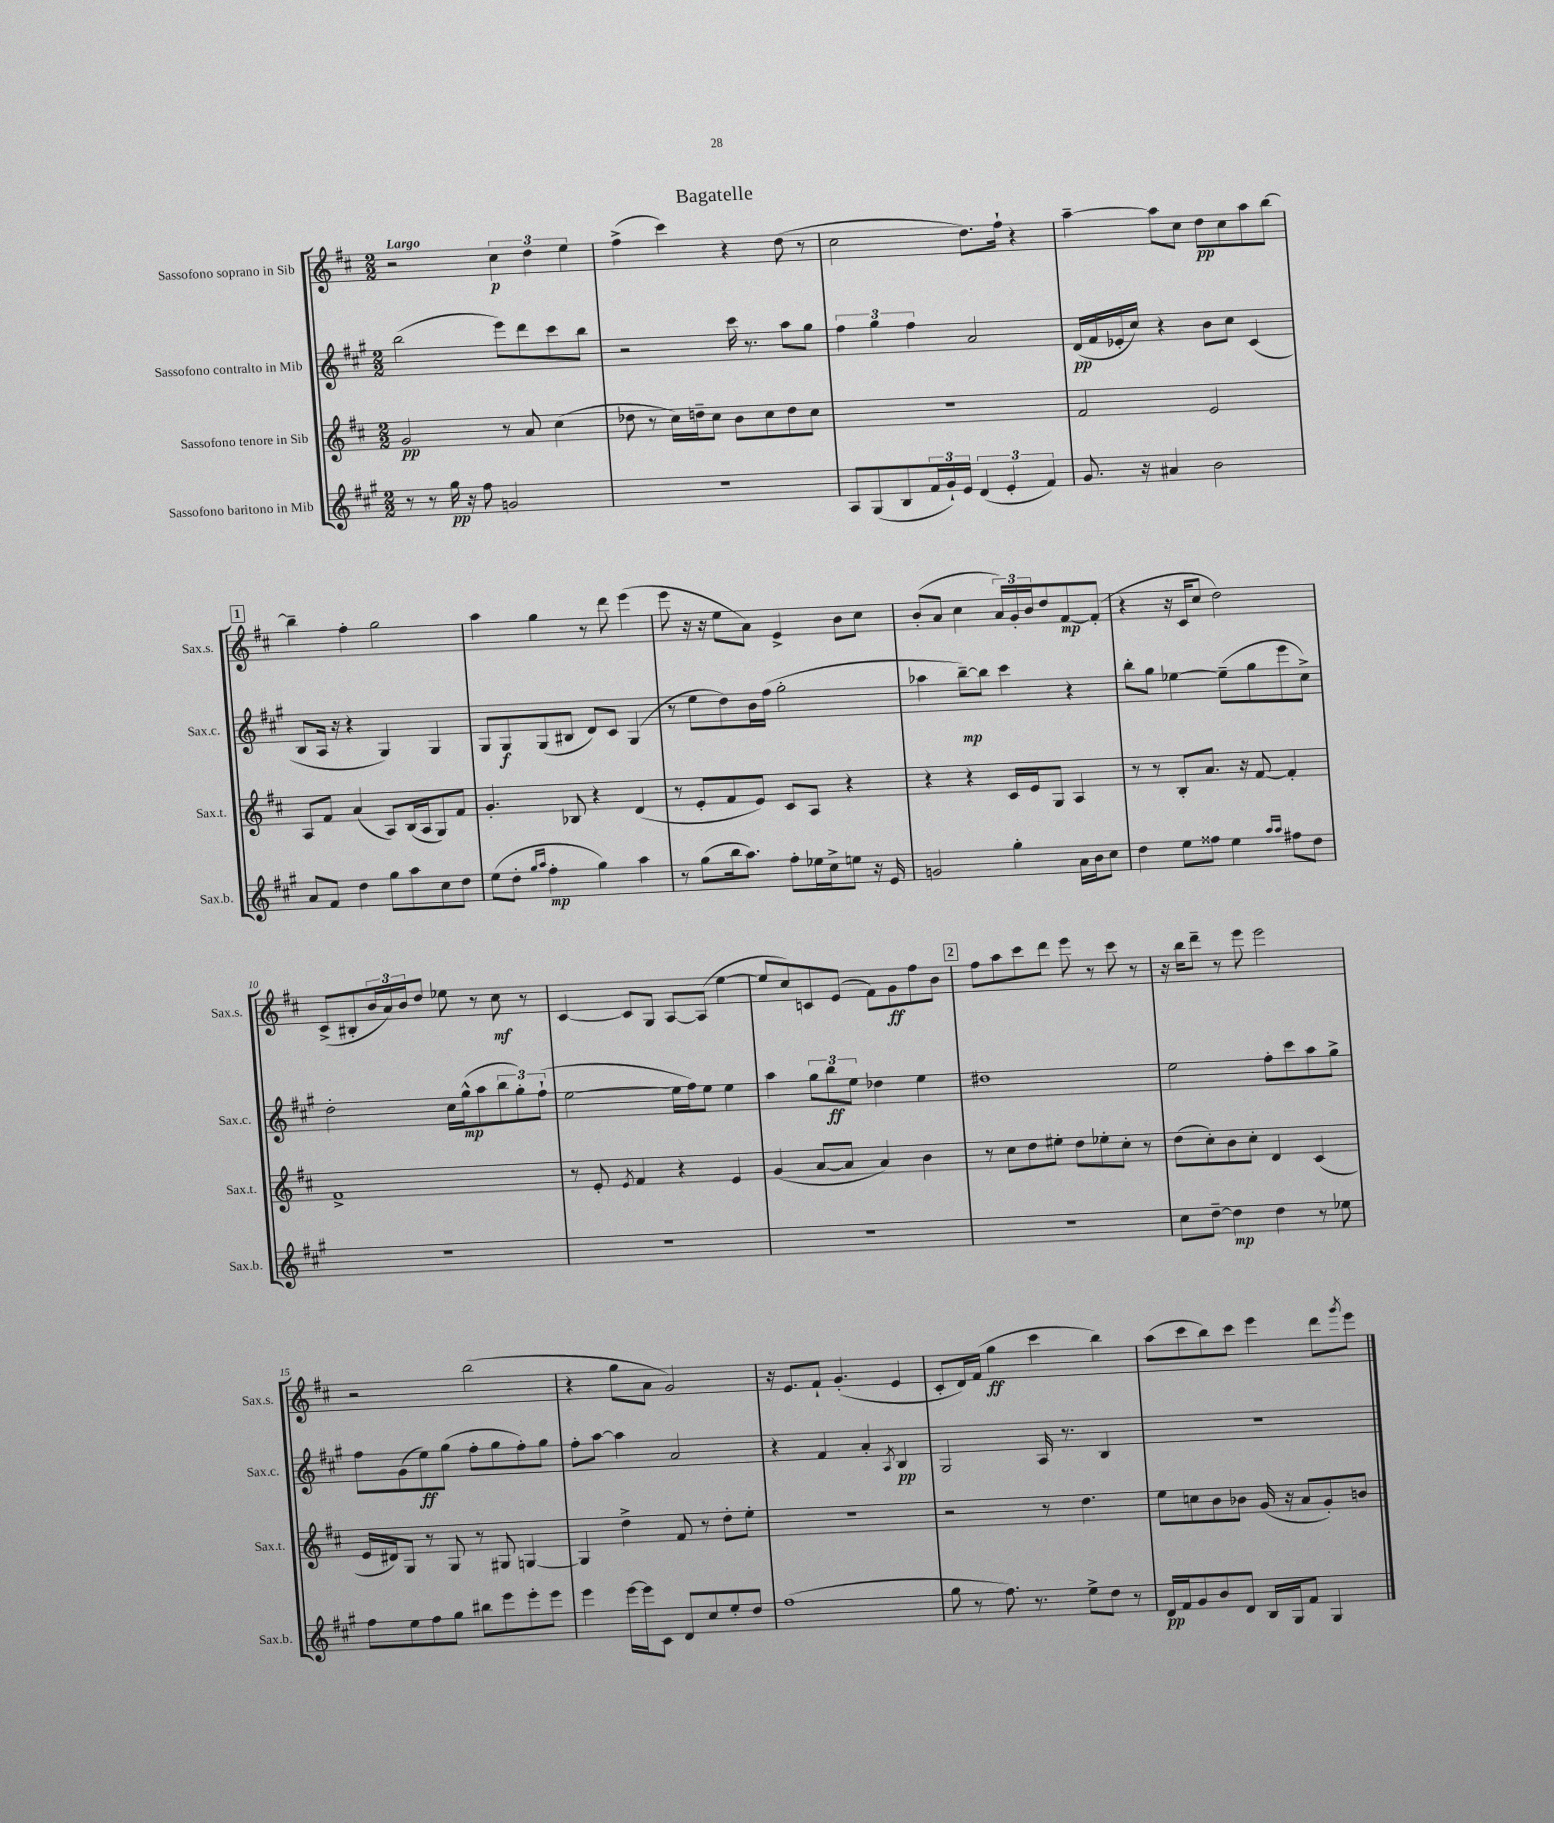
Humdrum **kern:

**kern	**dynam	**kern	**dynam	**kern	**dynam	**kern	**dynam
*part4	*part4	*part3	*part3	*part2	*part2	*part1	*part1
*staff4	*staff4	*staff3	*staff3	*staff2	*staff2	*staff1	*staff1
*I"Sassofono baritono in Mib	*	*I"Sassofono tenore in Sib	*	*I"Sassofono contralto in Mib	*	*I"Sassofono soprano in Sib	*
*I'Sax.b.	*	*I'Sax.t.	*	*I'Sax.c.	*	*I'Sax.s.	*
*clefG2	*	*clefG2	*	*clefG2	*	*clefG2	*
*k[f#c#g#]	*	*k[f#c#]	*	*k[f#c#g#]	*	*k[f#c#]	*
*M2/2	*	*M2/2	*	*M2/2	*	*M2/2	*
=1	=1	=1	=1	=1	=1	=1	=1
!	!	!	!	!	!	!LO:TX:a:B:t=Largo	!
8r	.	2g/	pp	(2bb\	.	2r	.
8r	.	.	.	.	.	.	.
16gg#\	pp	.	.	.	.	.	.
16r	.	.	.	.	.	.	.
8ff#\	.	.	.	.	.	.	.
2gn/	.	8r	.	8eee\L)	.	6cc#\	p
.	.	8a/	.	8ddd\	.	.	.
.	.	.	.	.	.	6dd\	.
.	.	(4cc#\	.	8ccc#\	.	.	.
.	.	.	.	.	.	6ee\	.
.	.	.	.	8bb\J	.	.	.
=2	=2	=2	=2	=2	=2	=2	=2
1r	.	8dd-X\	.	2r	.	(4ff#^\	.
.	.	8r	.	.	.	.	.
.	.	16cc#\LL)	.	.	.	4ccc#\)	.
.	.	16ddn~\J	.	.	.	.	.
.	.	8cc#\J	.	.	.	.	.
.	.	8b\L	.	16ccc#\	.	4r	.
.	.	.	.	8.r	.	.	.
.	.	8cc#\	.	.	.	.	.
.	.	8dd\	.	8aa\L	.	(8dd\	.
.	.	8cc#\J	.	8gg#\J	.	8r	.
=3	=3	=3	=3	=3	=3	=3	=3
8A/L	.	1r	.	6ff#\	.	2cc#\	.
(8G#/	.	.	.	.	.	.	.
.	.	.	.	6gg#\	.	.	.
8B/	.	.	.	.	.	.	.
.	.	.	.	6ff#\	.	.	.
24f#/L	.	.	.	.	.	.	.
24g#`/)	.	.	.	.	.	.	.
24e/JJ	.	.	.	.	.	.	.
(6d/	.	.	.	2a/	.	8.dd\L)	.
6e'/	.	.	.	.	.	.	.
.	.	.	.	.	.	16ff#`\Jk	.
.	.	.	.	.	.	4r	.
6f#/)	.	.	.	.	.	.	.
=4	=4	=4	=4	=4	=4	=4	=4
8.g#/	.	2f#/	.	(16d/LL	pp	[4aa~\	.
.	.	.	.	16f#/	.	.	.
.	.	.	.	16e-X'/	.	.	.
16r	.	.	.	16cc#/JJ)	.	.	.
4a#X/	.	.	.	4r	.	8aa\L]	.
.	.	.	.	.	.	8cc#\J	.
2b\	.	2e/	.	8b\L	.	8dd\L	pp
.	.	.	.	8cc#\J	.	8cc#\	.
.	.	.	.	(4c#/	.	8aa\	.
.	.	.	.	.	.	[8bb\J	.
!!LO:LB:g=z
!!LO:REH:place=s1:t=1
=5	=5	=5	=5	=5	=5	=5	=5
8a/L	.	8A/L	.	8B/L	.	4bb~\]	.
8f#/J	.	8f#/J	.	16A/Jk	.	.	.
.	.	.	.	16r	.	.	.
4dd\	.	(4a/	.	4r	.	4ff#'\	.
8gg#\L	.	8A/L)	.	4G#/)	.	2gg\	.
8aa\	.	(16B/L	.	.	.	.	.
.	.	16A/J	.	.	.	.	.
8cc#\	.	8G/)	.	4G#/	.	.	.
8dd\J	.	8f#/J	.	.	.	.	.
=6	=6	=6	=6	=6	=6	=6	=6
(8ee\L	.	4.g'/	.	8G#/L	.	4aa\	.
8dd'\J	.	.	.	8G#/	f	.	.
16qqgg#/LL	.	.	.	.	.	.	.
16qqaa/JJ	.	.	.	.	.	.	.
4ff#'\	mp	.	.	(8G#/	.	4gg\	.
.	.	8B-X/	.	8B#X/J	.	.	.
4gg#\)	.	4r	.	8d/L)	.	8r	.
.	.	.	.	8c#/J	.	8ddd\	.
4aa\	.	(4d/	.	(4G#/	.	(4eee\	.
=7	=7	=7	=7	=7	=7	=7	=7
8r	.	8r	.	8r	.	8eee\	.
(8gg#\L	.	8e'/L	.	8ee\L	.	16r	.
.	.	.	.	.	.	16r	.
16bb\k	.	8f#/	.	8dd\)	.	8ee\L	.
8.aa\J)	.	.	.	.	.	.	.
.	.	8e/J)	.	16b\L	.	8a\J)	.
.	.	.	.	(16ff#\JJ	.	.	.
8ff#'\L	.	8c#/L	.	2gg#'\	.	4e^/	.
16ee-X\L	.	8A/J	.	.	.	.	.
16cc#^\J	.	.	.	.	.	.	.
8een\J	.	4r	.	.	.	8b\L	.
16r	.	.	.	.	.	8cc#\J	.
16e/	.	.	.	.	.	.	.
=8	=8	=8	=8	=8	=8	=8	=8
2gn/	.	4r	.	4aa-X\	.	(8b'/L	.
.	.	.	.	.	.	8a/J	.
.	.	4r	.	[8bb~\L)	mp	4cc#\	.
.	.	.	.	8bb\J]	.	.	.
4gg#'\	.	16c#/LL	.	4ccc#\	.	24a/LL)	.
.	.	.	.	.	.	24g'/	.
.	.	16e/J	.	.	.	.	.
.	.	.	.	.	.	24b/J	.
.	.	8G/J	.	.	.	8dd/	.
16a\LL	.	4A/	.	4r	.	[8f#/	mp
16b\J	.	.	.	.	.	.	.
8cc#\J	.	.	.	.	.	(8f#'/J]	.
=9	=9	=9	=9	=9	=9	=9	=9
4dd\	.	8r	.	8bb'\L	.	4r	.
.	.	8r	.	8gg#\J	.	.	.
8ee\L	.	8B'/L	.	[4ee-X\	.	16r	.
.	.	.	.	.	.	16c#/KL	.
8ff##X\J	.	8.a/J	.	.	.	8cc#/J	.
4ee\	.	.	.	(8ee-~\L]	.	2dd\)	.
.	.	16r	.	.	.	.	.
.	.	[8f#/	.	8gg#\	.	.	.
16qqaa/LL	.	.	.	.	.	.	.
16qqaa/JJ	.	.	.	.	.	.	.
8ff#X\L	.	4f#'/]	.	8eee\	.	.	.
8dd\J	.	.	.	8cc#^\J)	.	.	.
!!LO:LB:g=z
=10	=10	=10	=10	=10	=10	=10	=10
1r	.	1f#^	.	2dd'\	.	(8c#^/L	.
.	.	.	.	.	.	8B#X'/	.
.	.	.	.	.	.	24b/L	.
.	.	.	.	.	.	24a/)	.
.	.	.	.	.	.	24b/J	.
.	.	.	.	.	.	8dd/J	.
.	.	.	.	16cc#\LL	.	8ee-X\	.
.	.	.	.	(16gg#^^\J	mp	.	.
.	.	.	.	8aa\	.	8r	.
.	.	.	.	12bb\	.	8cc#\	mf
.	.	.	.	12gg#'\)	.	.	.
.	.	.	.	.	.	8r	.
.	.	.	.	(12ff#`\J	.	.	.
=11	=11	=11	=11	=11	=11	=11	=11
1r	.	8r	.	[2ee\	.	[4c#/	.
.	.	8e'/	.	.	.	.	.
.	.	8qe/	.	.	.	.	.
.	.	4f#/	.	.	.	8c#/L]	.
.	.	.	.	.	.	8G/J	.
.	.	4r	.	16ee\LL]	.	[8A/L	.
.	.	.	.	16ff#\J)	.	.	.
.	.	.	.	8ee\J	.	(8A/J]	.
.	.	4e/	.	4ee\	.	[4ee\	.
=12	=12	=12	=12	=12	=12	=12	=12
1r	.	(4g/	.	4aa\	.	8ee/L]	.
.	.	.	.	.	.	8cc#/)	.
.	.	[8a/L	.	12gg#\L	.	8cn/	.
.	.	.	.	12bb\	ff	.	.
.	.	8a/J]	.	.	.	(8e/J	.
.	.	.	.	12ee\J	.	.	.
.	.	4a/)	.	4dd-X\	.	8f#\L)	.
.	.	.	.	.	.	8g\	ff
.	.	4b\	.	4ee\	.	8ff#\	.
.	.	.	.	.	.	8b\J	.
!!LO:REH:place=s1:t=2
=13	=13	=13	=13	=13	=13	=13	=13
1r	.	8r	.	1dd#X	.	8ff#\L	.
.	.	8cc#\L	.	.	.	8aa\	.
.	.	8dd\	.	.	.	8ccc#\	.
.	.	8ee#X'\J	.	.	.	8ddd\J	.
.	.	8dd\L	.	.	.	8eee\	.
.	.	8ee-X'\	.	.	.	8r	.
.	.	8cc#'\J	.	.	.	8ccc#\	.
.	.	8r	.	.	.	8r	.
=14	=14	=14	=14	=14	=14	=14	=14
8cc#\L	.	(8dd\L	.	2ee\	.	16r	.
.	.	.	.	.	.	16bb\KL	.
[8dd~\J	.	8cc#'\)	.	.	.	8ddd~\J	.
4dd\]	mp	8b\	.	.	.	8r	.
.	.	8cc#'\J	.	.	.	8eee\	.
4dd\	.	4d/	.	8ff#'\L	.	2eee\	.
.	.	.	.	8ccc#\	.	.	.
8r	.	(4c#/	.	8aa\	.	.	.
8ee-X\	.	.	.	8gg#^\J	.	.	.
!!LO:LB:g=z
=15	=15	=15	=15	=15	=15	=15	=15
8ff#\L	.	16e/LL	.	8ff#\L	.	2r	.
.	.	16d#X/J)	.	.	.	.	.
8ee\	.	8G/J	.	(8g#\	.	.	.
8ff#\	.	8r	.	8ee\)	ff	.	.
8gg#\J	.	8G/	.	(8gg#\J	.	.	.
8bb#X\L	.	8r	.	8ff#'\L	.	(2bb\	.
8eee\	.	8G#X/	.	8gg#\	.	.	.
8eee'\	.	[4Gn/	.	8ff#'\)	.	.	.
8eee\J	.	.	.	8gg#\J	.	.	.
=16	=16	=16	=16	=16	=16	=16	=16
4eee\	.	4G/]	.	8ff#'\L	.	4r	.
.	.	.	.	[8aa\J	.	.	.
[16eee\LL	.	4dd^\	.	4aa\]	.	8gg\L	.
16eee\J]	.	.	.	.	.	.	.
8c#\J	.	.	.	.	.	8a\J	.
8d/L	.	8f#/	.	2a/	.	2g/)	.
8cc#/	.	8r	.	.	.	.	.
8ee'/	.	8dd'\L	.	.	.	.	.
8dd/J	.	8ee'\J	.	.	.	.	.
=17	=17	=17	=17	=17	=17	=17	=17
(1ff#	.	1r	.	4r	.	16r	.
.	.	.	.	.	.	8.e/L	.
.	.	.	.	4f#/	.	8f#`/J	.
.	.	.	.	.	.	(4.g'/	.
.	.	.	.	4a'/	.	.	.
.	.	.	.	8qA/	.	.	.
.	.	.	.	4B/	pp	4e/	.
=18	=18	=18	=18	=18	=18	=18	=18
8gg#\	.	2r	.	2G#/	.	8c#'/L	.
8r	.	.	.	.	.	16d/L)	.
.	.	.	.	.	.	(16f#/JJ	.
8.ff#\)	.	.	.	.	.	4gg\	ff
8.r	.	.	.	.	.	.	.
.	.	8r	.	16A/	.	4ccc#\	.
.	.	.	.	8.r	.	.	.
8ee^\L	.	4.dd\	.	.	.	.	.
8dd\J	.	.	.	4B/	.	4bb\)	.
8r	.	.	.	.	.	.	.
=19	=19	=19	=19	=19	=19	=19	=19
16d/LL	pp	8ee\L	.	1r	.	(8aa\L	.
16f#/J	.	.	.	.	.	.	.
8g#/	.	8ccn\	.	.	.	8ccc#\	.
8b/	.	8b\	.	.	.	8bb\)	.
8d/J	.	8b-X\J	.	.	.	8ccc#\J	.
16B/LL	.	(16g/	.	.	.	4eee\	.
16G#/J	.	16r	.	.	.	.	.
8f#/J	.	8a/L	.	.	.	.	.
4G#/	.	8g'/)	.	.	.	8ddd\L	.
.	.	.	.	.	.	8qggg/	.
.	.	8bn/J	.	.	.	8eee\J	.
==	==	==	==	==	==	==	==
*-	*-	*-	*-	*-	*-	*-	*-
